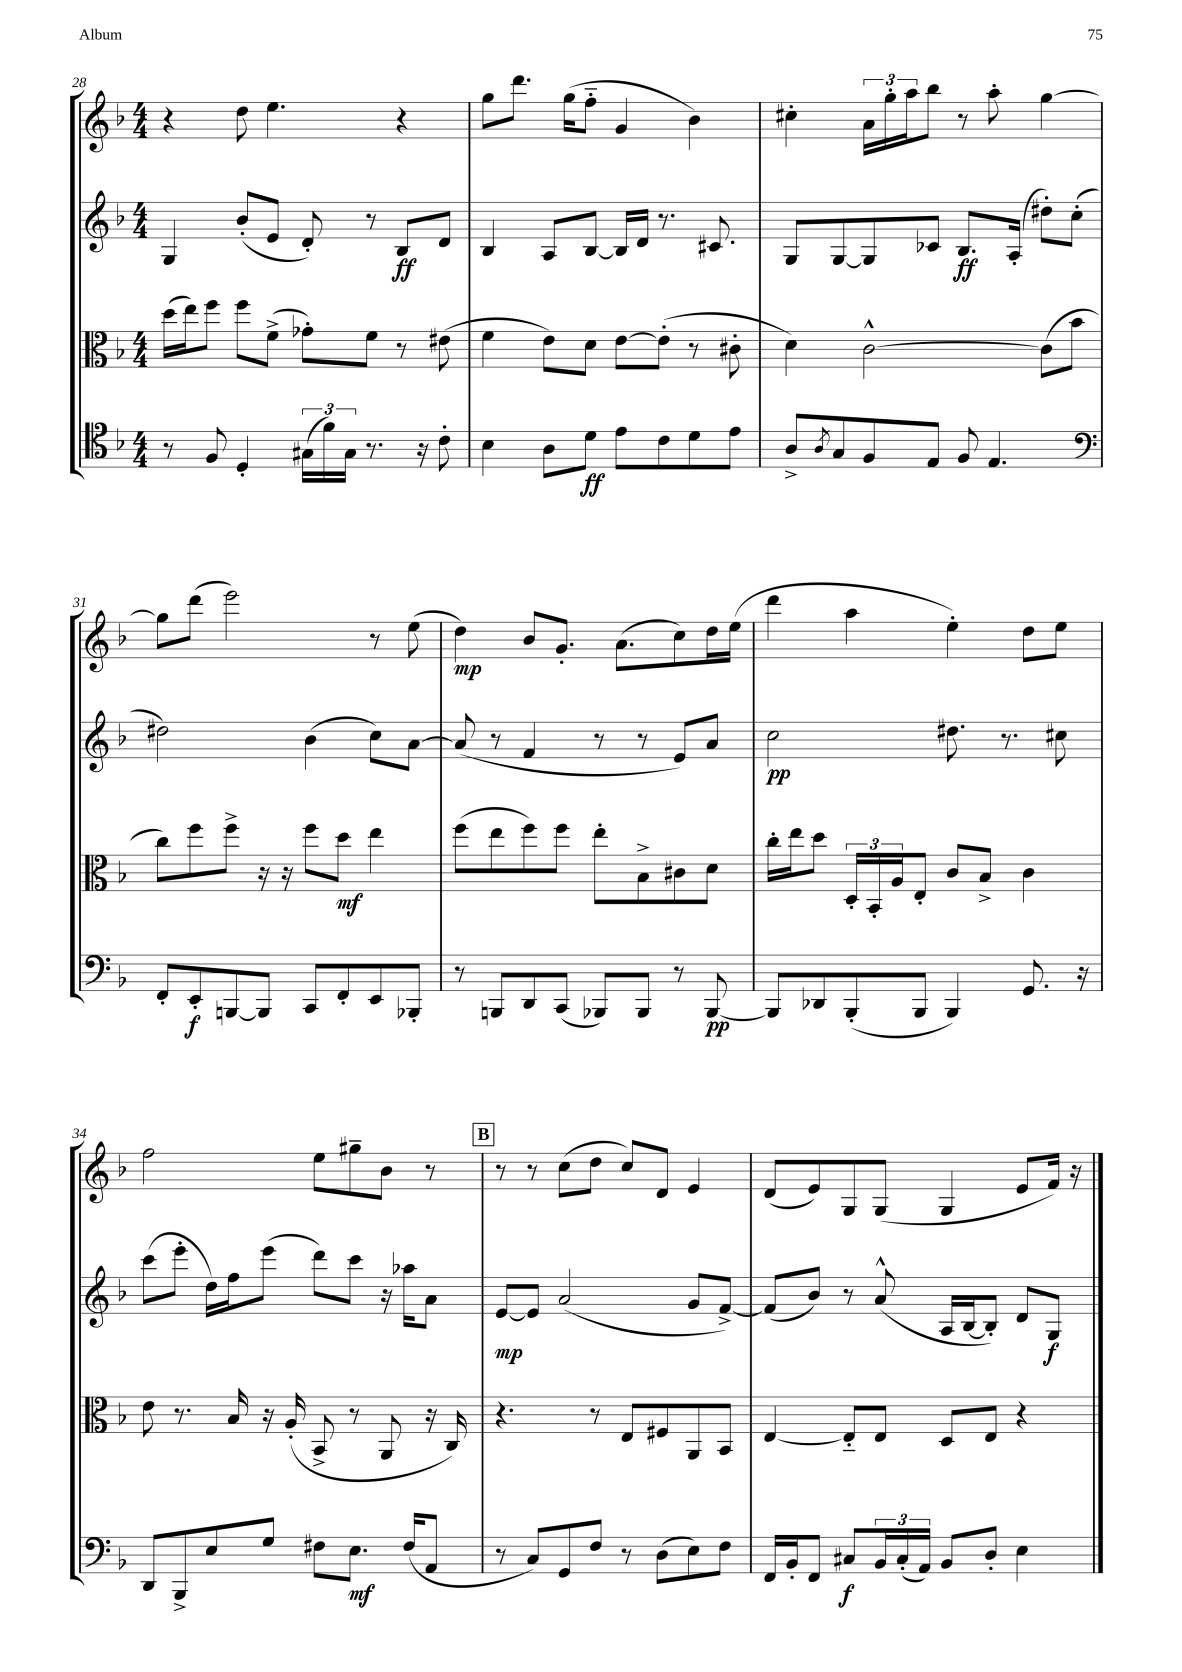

**kern	**kern	**kern	**kern
*staff4	*staff3	*staff2	*staff1
*clefC4	*clefC3	*clefG2	*clefG2
*k[b-]	*k[b-]	*k[b-]	*k[b-]
*M4/4	*M4/4	*M4/4	*M4/4
8r	(16dd	4G	4r
.	16ee)	.	.
8F	8ff	.	.
4D'	8ff	(8b-'	8dd
.	(8f^	8e	4.ee
(24G#	8g-')	8d')	.
24f)	.	.	.
24G#	.	.	.
8.r	8f	8r	.
.	8r	8B-	4r
16r	.	.	.
8c'	(8e#	8d	.
=	=	=	=
4B-	4f	4B-	8gg
.	.	.	8.ddd
8A	8e)	8A	.
.	.	.	(16gg
8d	8d	[8B-	8ff'~
8e	[8e	16B-]	4g
.	.	16d	.
8c	(8e']	8.r	.
8d	8r	.	4b-)
.	.	8.c#	.
8e	8c#'	.	.
=	=	=	=
8A^	4d)	8G	4cc#'
8qA	.	.	.
8G	.	[8G	.
8F	[2c^^	8G]	24a
.	.	.	24gg'
.	.	.	24aa
8E	.	8c-	8bb-
8F	.	8.B-	8r
4.E	.	.	8aa'
.	.	(16A'	.
.	(8c]	8dd#')	[4gg
.	8b-	(8cc'	.
=	=	=	=
*clefF4	*	*	*
8FF'	8cc)	2dd#)	8gg]
8EE'	8ff	.	(8ddd
[8BBB	8ff^	.	2eee)
8BBB]	16r	.	.
.	16r	.	.
8CC	8ff	(4b-	.
8FF'	8dd	.	.
8EE	4ee	8cc)	8r
8BBB-'	.	[8a	(8ee
=	=	=	=
8r	(8ff	(8a]	4dd)
8BBB	8ee	8r	.
8DD	8ff)	4f	8b-
(8CC	8ff	.	8.g'
8BBB-)	8ee'	8r	.
.	.	.	(8.a
8BBB-	8B-^	8r	.
8r	8c#	8e)	8cc)
[8BBB-	8d	8a	16dd
.	.	.	(16ee
=	=	=	=
8BBB-]	16cc'	2cc	4ddd
.	16ee	.	.
8DD-	8dd	.	.
(8BBB-'	24D'	.	4aa
.	24BB-'	.	.
.	24A	.	.
8BBB-	8E'	.	.
4BBB-)	8c	8.dd#	4ee')
.	8B-^	.	.
.	.	8.r	.
8.GG	4c	.	8dd
.	.	8cc#	8ee
16r	.	.	.
=	=	=	=
8DD	8e	(8ccc	2ff
8BBB-^	8.r	8eee'	.
8E	.	16dd)	.
.	16B-	16ff	.
8G	16r	(8eee	.
.	(16A'	.	.
8F#	8BB-^	8ddd)	8ee
8.E	8r	8ccc	8gg#~
.	8AA	16r	8b-
(16F#	.	16aa-	.
8AA	16r	8a	8r
.	16C)	.	.
=	=	=	=
8r	4.r	[8e	8r
8C)	.	8e]	8r
8GG	.	(2a	(8cc
8F	8r	.	8dd
8r	8E	.	8cc)
(8D	8F#	.	8d
8E)	8AA	8g	4e
8F	8BB-	[8f^)	.
=	=	=	=
16FF	[4E	(8f]	(8d
16BB-'	.	.	.
8FF	.	8b-)	8e)
8C#	8E'~]	8r	8G
24BB-	8E	(8a^^	(8G
(24C#'	.	.	.
24AA)	.	.	.
8BB-	8D	16A	4G
.	.	[16B-	.
8D'	8E	8B-'])	.
4E	4r	8d	8e
.	.	8G	16f)
.	.	.	16r
==	==	==	==
*-	*-	*-	*-
